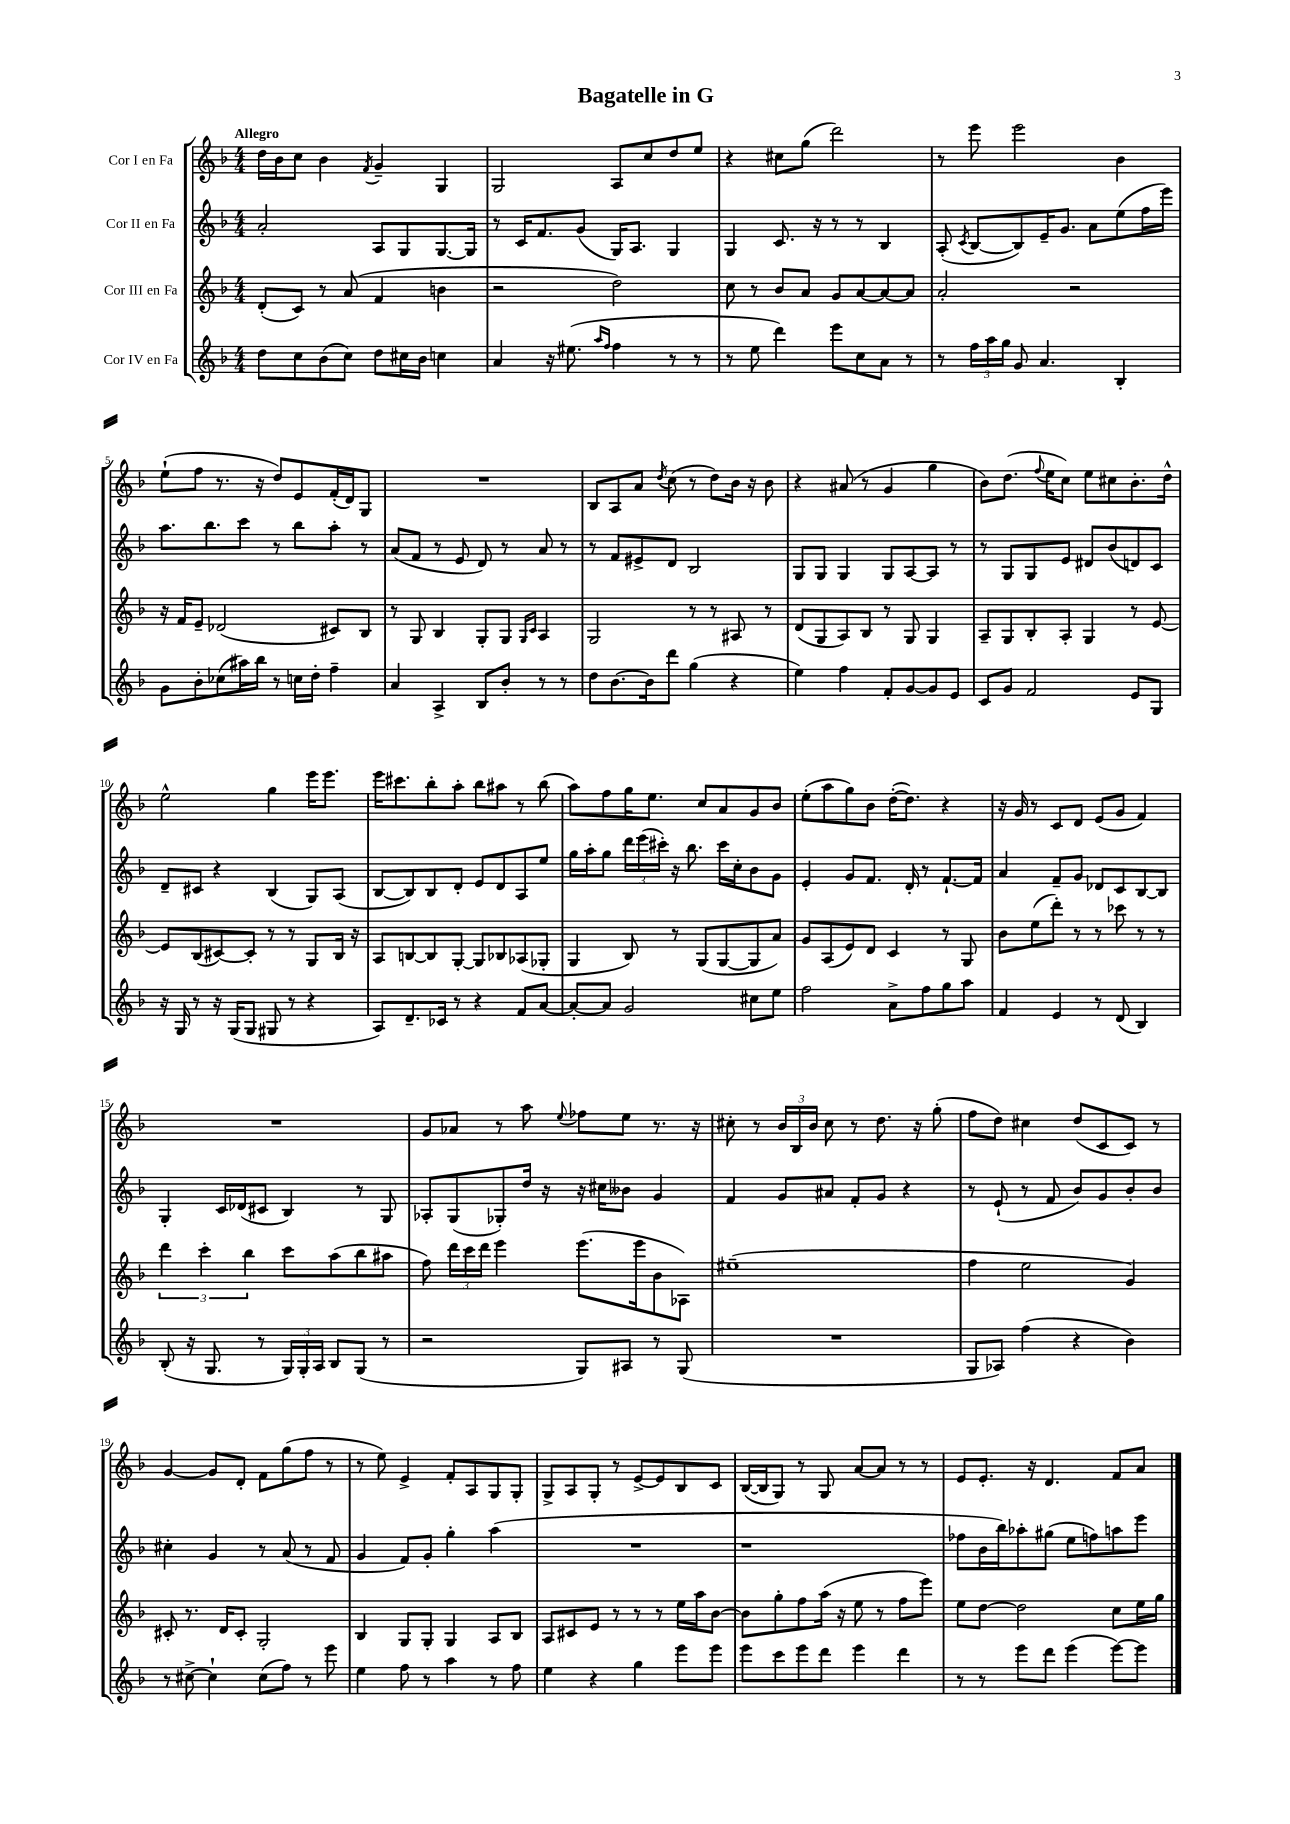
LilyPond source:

\header { title = "Bagatelle in G" }
<<
\new StaffGroup <<
\new Staff = "s0" \with { instrumentName = "Cor I en Fa" } {
    \clef treble \key f \major \numericTimeSignature \time 4/4 \tempo "Allegro"
    \autoBeamOff d''16[ bes'16 c''8] bes'4 \acciaccatura { f'8 } g'4-- g4 |
    g2 a8[ c''8 d''8 e''8] |
    r4 cis''8[ g''8]( d'''2) |
    r8 e'''8 e'''2 bes'4 |
    e''8[-!( f''8] r8. r16 d''8[) e'8 f'16-.( d'16) g8] |
    R1 |
    bes8[ a8 a'8] \acciaccatura { d''8 } c''8( r8 d''8[) bes'16] r16 bes'8 |
    r4 ais'8( r8 g'4 g''4 |
    bes'8[) d''8.]( \appoggiatura { f''8 } e''16[ c''8]) e''8[ cis''8 bes'8.-. d''16]-^ |
    e''2-^ g''4 e'''16[ e'''8.] |
    e'''16[ cis'''8. bes''8-. a''8]-. bes''8[ ais''8] r8 bes''8( |
    a''8[) f''8 g''16 e''8.] c''8[ a'8 g'8 bes'8] |
    e''8[-.( a''8 g''8) bes'8] d''16[~-.( d''8.]) r4 |
    r16 g'16 r8 c'8[ d'8] e'8[( g'8] f'4) |
    R1 |
    g'8[ aes'8] r8 a''8 \appoggiatura { e''8 } fes''8[ e''8] r8. r16 |
    cis''8-. r8 \tuplet 3/2 { bes'16[ bes16 bes'16] } cis''8 r8 d''8. r16 g''8-.( |
    f''8[ d''8]) cis''4 d''8[( c'8 c'8]) r8 |
    g'4~ g'8[ d'8]-. f'8[ g''8( f''8] r8 |
    r8 e''8) e'4-> f'8[-. a8 g8 g8]-. |
    g8[-> a8 g8]-. r8 e'8[~-> e'8 bes8 c'8] |
    bes16[~( bes16 g8]) r8 g8 a'8[~ a'8] r8 r8 |
    e'8[ e'8.]-. r16 d'4. f'8[ a'8] \bar "|." |
}
\new Staff = "s1" \with { instrumentName = "Cor II en Fa" } {
    \clef treble \key f \major \numericTimeSignature \time 4/4
    \autoBeamOff a'2-. a8[ g8 g8.~ g16] |
    r8 c'16[ f'8. g'8]( g16[) a8.] g4 |
    g4 c'8. r16 r8 r8 bes4 |
    a8-.( \acciaccatura { c'8 } bes8[~ bes8) e'16-- g'8.] a'8[ e''8( f''16 e'''16]) |
    a''8.[ bes''8. c'''8] r8 bes''8[ a''8]-. r8 |
    a'8[( f'8] r8 e'8 d'8) r8 a'8 r8 |
    r8 f'8[ eis'8-> d'8] bes2 |
    g8[ g8] g4 g8[ a8~ a8] r8 |
    r8 g8[ g8 e'8] dis'8[ bes'8( d'8) c'8] |
    d'8[-- cis'8] r4 bes4( g8[) a8]( |
    bes8[~ bes8) bes8 d'8]-. e'8[ d'8 a8 e''8] |
    g''16[ a''16-. g''8] \tuplet 3/2 { d'''16[ e'''16( cis'''16]-.) } r16 bes''8. cis'''16[ c''16-. bes'8 g'8] |
    e'4-. g'8[ f'8.] d'16-. r8 f'8.[~-! f'16] |
    a'4 f'8[-- g'8] des'8[ c'8 bes8~ bes8] |
    g4-. c'16[ des'16( cis'8] bes4) r8 g8 |
    aes8[-. g8( ges8-.) d''16] r16 r16 cis''16[ beses'8] g'4 |
    f'4 g'8[ ais'8] f'8[-. g'8] r4 |
    r8 e'8-!( r8 f'8 bes'8[) g'8 bes'8-. bes'8] |
    cis''4-. g'4 r8 a'8( r8 f'8 |
    g'4 f'8[) g'8]-. g''4-. a''4( |
    R1 |
    r1 |
    fes''8[ bes'16 bes''16) aes''8-. gis''8]( e''8[ f''8) a''8 e'''8] \bar "|." |
}
\new Staff = "s2" \with { instrumentName = "Cor III en Fa" } {
    \clef treble \key f \major \numericTimeSignature \time 4/4
    \autoBeamOff d'8[-.( c'8]) r8 a'8( f'4 b'4 |
    r2 d''2) |
    c''8 r8 bes'8[ a'8] g'8[ a'8~ a'8~ a'8] |
    a'2-. r2 |
    r16 f'16[ e'8]-- des'2( cis'8[) bes8] |
    r8 g8 bes4 g8[-. g8] \grace { g16[ c'16] } a4 |
    g2 r8 r8 ais8 r8 |
    d'8[( g8 a8) bes8] r8 g8 g4 |
    a8[-- g8 bes8-. a8]-. g4 r8 e'8~ |
    e'8[ bes8( cis'8~) cis'8]-. r8 r8 g8[ bes16] r16 |
    a8[ b8~ b8 g8]~-. g8[ bes8 aes8( ges8]-. |
    g4 bes8) r8 g8[( g8~ g8 a'8]) |
    g'8[ a8( e'8) d'8] c'4 r8 g8 |
    bes'8[ e''8( d'''8]-.) r8 r8 ces'''8 r8 r8 |
    \tuplet 3/2 { d'''4 c'''4-. bes''4 } c'''8[ a''8( bes''8 ais''8] |
    f''8) \tuplet 3/2 { d'''16[ c'''16 d'''16] } e'''4 e'''8.[( e'''16 bes'8 aes8]) |
    eis''1--( |
    f''4 e''2 g'4) |
    cis'8-. r8. d'16[ cis'8]-. g2-. |
    bes4 g8[ g8]-. g4 a8[ bes8] |
    a8[ cis'8 e'8] r8 r8 r8 e''16[ a''16 bes'8]~ |
    bes'8[ g''8-. f''8 a''16]( r16 e''8 r8 f''8[ e'''8]) |
    e''8[ d''8]~ d''2 c''8[ e''16 g''16] \bar "|." |
}
\new Staff = "s3" \with { instrumentName = "Cor IV en Fa" } {
    \clef treble \key f \major \numericTimeSignature \time 4/4
    \autoBeamOff d''8[ c''8 bes'8( c''8]) d''8[ cis''16 bes'16] c''4 |
    a'4 r16 eis''8.( \grace { a''16[ f''16] } f''4 r8 r8 |
    r8 e''8 d'''4) e'''8[ c''8 a'8] r8 |
    r8 \tuplet 3/2 { f''16[ a''16 g''16] } g'8 a'4. bes4-. |
    g'8[ bes'8-. ces''8( ais''16) bes''16] r8 c''16[ d''16]-. f''4-- |
    a'4 a4-> bes8[ bes'8]-. r8 r8 |
    d''8[ bes'8.~ bes'16 d'''8] g''4( r4 |
    e''4) f''4 f'8[-. g'8~ g'8 e'8] |
    c'8[ g'8] f'2 e'8[ g8] |
    r16 g16 r8 r16 g16[( g8] gis8 r8 r4 |
    a8[) d'8.-- ces'16] r8 r4 f'8[ a'8]~ |
    a'8[~-. a'8] g'2 cis''8[ e''8] |
    f''2 a'8[-> f''8 g''8 a''8] |
    f'4 e'4 r8 d'8( bes4) |
    bes8-.( r16 g8. r8 \tuplet 3/2 { g16[) g16-. a16] } bes8[ g8]( r8 |
    r2 g8[) ais8] r8 g8( |
    R1 |
    g8[ aes8]) f''4( r4 bes'4) |
    r8 cis''8~-> cis''4-! cis''8[( f''8]) r8 e'''8 |
    e''4 f''8 r8 a''4 r8 f''8 |
    e''4 r4 g''4 e'''8[ e'''8] |
    e'''8[ c'''8 e'''8 d'''8] e'''4 d'''4 |
    r8 r8 e'''8[ d'''8] e'''4( e'''8[~) e'''8] \bar "|." |
}
>>
>>
